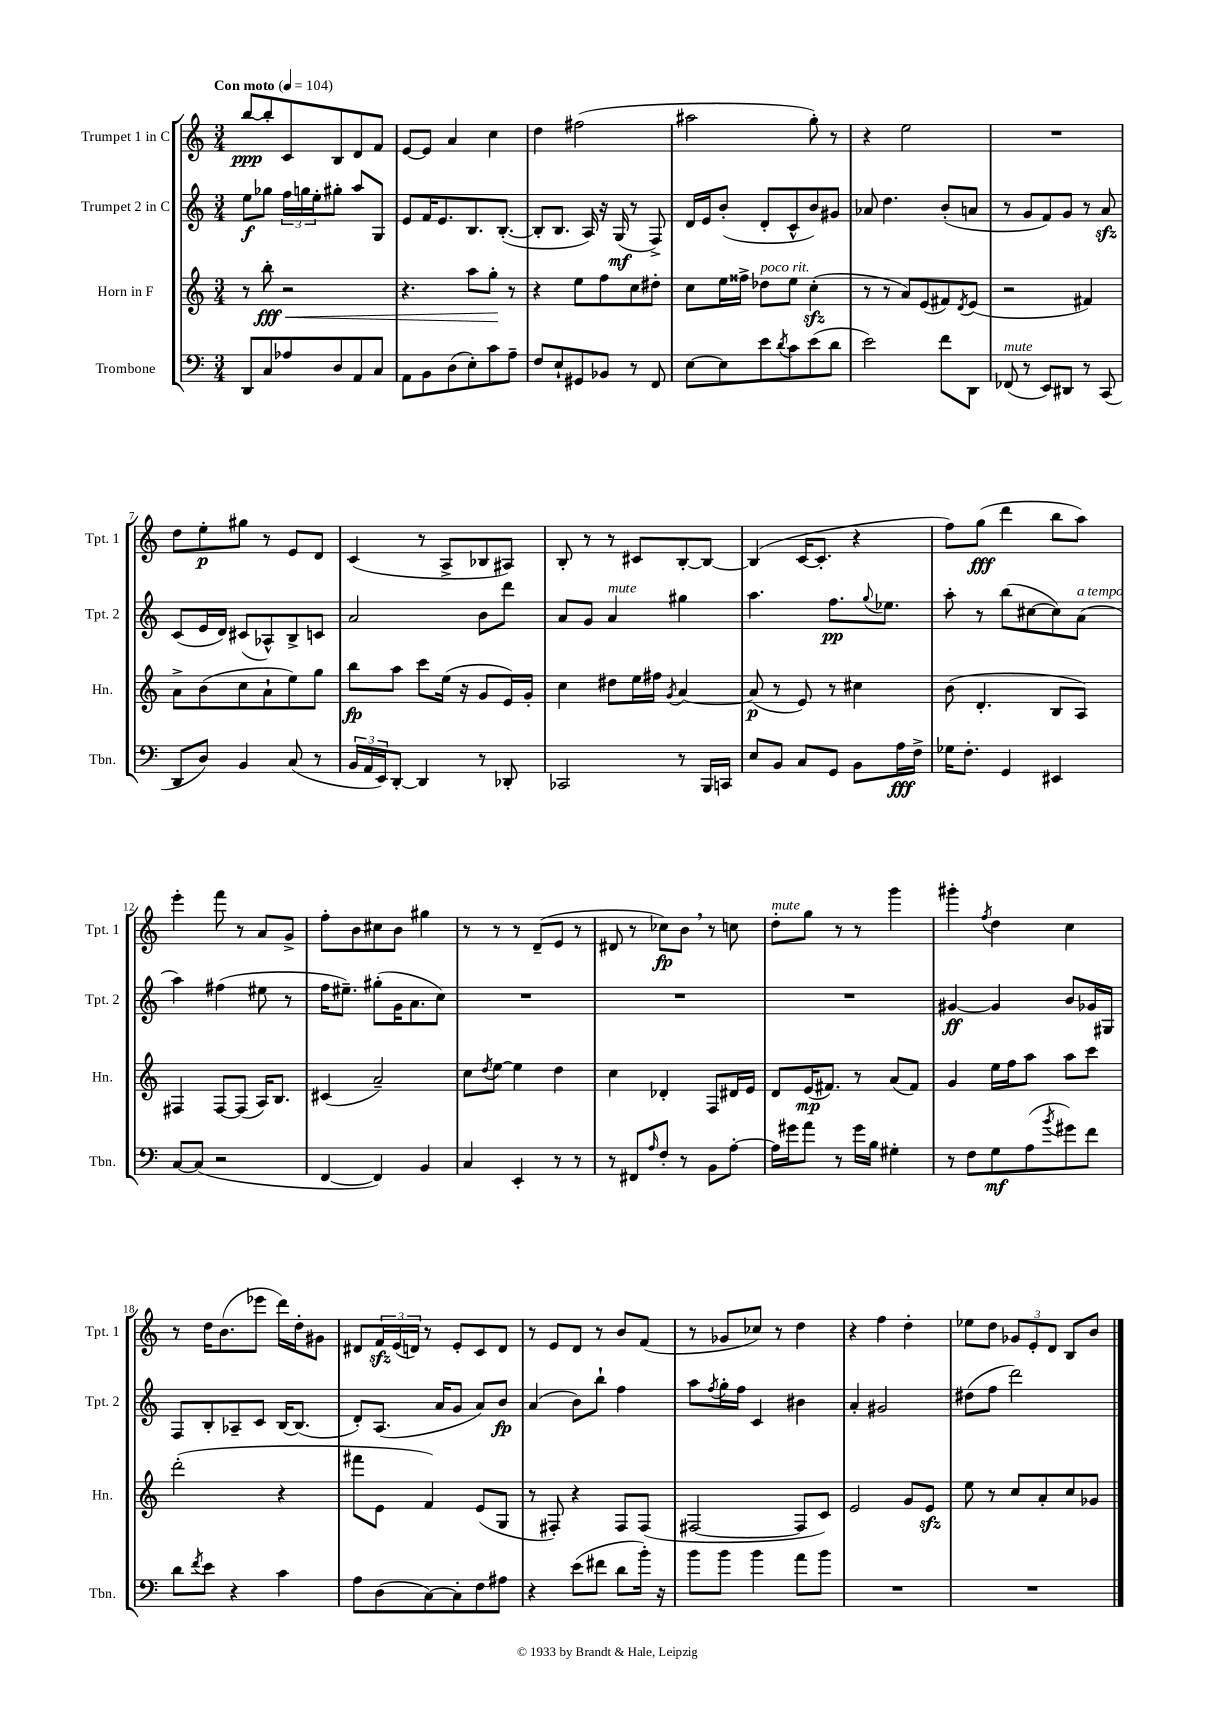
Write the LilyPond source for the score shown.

<<
\new StaffGroup <<
\new Staff = "s0" \with { instrumentName = "Trumpet 1 in C" shortInstrumentName = "Tpt. 1" } {
    \clef treble \key c \major \numericTimeSignature \time 3/4 \tempo "Con moto" 4 = 104
    b''8~\ppp b''8-. c'8 b8 d'8 f'8 |
    e'8~ e'8 a'4 c''4 |
    d''4 fis''2( |
    ais''2 g''8-.) r8 |
    r4 e''2 |
    R2. |
    d''8 e''8-.\p gis''8 r8 e'8 d'8 |
    c'4( r8 a8-> bes8 ais8) |
    b8-. r8 r8 cis'8 b8~-. b8~ |
    b4( c'16~ c'8.-. r4 |
    f''8) g''8\fff( d'''4 b''8 a''8) |
    e'''4-. f'''8 r8 a'8 g'8-> |
    f''8-. b'8 cis''8 b'8 gis''4 |
    r8 r8 r8 d'8--( e'8 r8 |
    dis'8 r8 ces''8\fp) b'8 \breathe r8 c''8 |
    d''8-.^\markup { \italic "mute" } g''8 r8 r8 g'''4 |
    gis'''4-. \acciaccatura { f''8 } d''4 c''4 |
    r8 d''16 b'8.( ees'''8 d'''16) d''16-. gis'8 |
    dis'8 \tuplet 3/2 { f'16\sfz e'16( d'16) } r8 e'8-. c'8 d'8 |
    r8 e'8 d'8 r8 b'8 f'8( |
    r8 ges'8 ces''8) r8 d''4 |
    r4 f''4 d''4-. |
    ees''8 d''8 \tuplet 3/2 { ges'8 e'8-. d'8 } b8 b'8 \bar "|." |
}
\new Staff = "s1" \with { instrumentName = "Trumpet 2 in C" shortInstrumentName = "Tpt. 2" } {
    \clef treble \key c \major \numericTimeSignature \time 3/4
    e''8\f ges''8 \tuplet 3/2 { f''16 g''16 e''16-. } gis''8-. a''8 g8 |
    e'8 f'16 e'8. b8. b8.~-.( |
    b8-. b8. a16) r16 g16\mf( r8 f8->) |
    d'16 e'16 b'8-.( d'8-. c'8-^ b'8) gis'8 |
    aes'8 d''4. b'8-.( a'8 |
    r8 g'8 f'8) g'8 r8 a'8\sfz |
    c'8( e'16 d'16) cis'8( aes8-^) b8-> c'8 |
    a'2 b'8 d'''8 |
    a'8 g'8 a'4^\markup { \italic "mute" } gis''4 |
    a''4. f''8.\pp \appoggiatura { g''8 } ees''8. |
    a''8-. r8 b''8( cis''8~ cis''8) a'8^\markup { \italic "a tempo" }( |
    a''4) fis''4( eis''8 r8 |
    f''16 eis''8.--) gis''8-.( g'16 a'8. c''8) |
    R2. |
    R2. |
    R2. |
    gis'4~\ff gis'4 b'8 ges'16 gis16 |
    f8 b8-. aes8-- c'8 b16~ b8.( |
    d'8-.) a8.( a'16 g'8 a'8) b'8\fp |
    a'4( b'8) b''8-! f''4 |
    a''8 \acciaccatura { f''8 } g''16-. f''16 c'4 bis'4 |
    a'4-. gis'2 |
    dis''8( f''8 d'''2) \bar "|." |
}
\new Staff = "s2" \with { instrumentName = "Horn in F" shortInstrumentName = "Hn." } {
    \clef treble \key c \major \numericTimeSignature \time 3/4
    r8 b''8-.\fff\< r2 |
    r4. a''8 g''8-.\! r8 |
    r4 e''8 f''8 c''8 dis''8-. |
    c''8 e''16 fisis''16-> des''8^\markup { \italic "poco rit." } e''8 c''4-.\sfz( |
    r8 r8 a'8) e'8( fis'8) \acciaccatura { d'8 } e'8( |
    r2 fis'4) |
    a'8-> b'8( c''8 a'8-! e''8) g''8 |
    b''8\fp a''8 c'''8 e''16( r16 g'8 e'16) g'16-. |
    c''4 dis''8 e''16 fis''16 \acciaccatura { g'8 } a'4~ |
    a'8\p( r8 e'8) r8 cis''4 |
    b'8( d'4.-. b8 a8) |
    fis4 fis8~ fis8( a16) b8. |
    cis'4( a'2--) |
    c''8 \acciaccatura { d''8 } e''8~ e''4 d''4 |
    c''4 des'4-. f8 dis'16 e'16 |
    d'8 e'16\mp( fis'8.) r8 a'8( fis'8) |
    g'4 e''16 f''16 a''8 a''8 c'''8 |
    d'''2-.( r4 |
    fis'''8 e'8 f'4) e'8( g8 |
    r8 fis8-.) r4 fis8 fis8( |
    fis2~ fis8 c'8) |
    e'2 g'8 e'8\sfz |
    e''8 r8 c''8 a'8-. c''8 ges'8 \bar "|." |
}
\new Staff = "s3" \with { instrumentName = "Trombone" shortInstrumentName = "Tbn." } {
    \clef bass \key c \major \numericTimeSignature \time 3/4
    d,8 c8 aes8 d8 a,8 c8 |
    a,8 b,8 d8( e8-.) c'8 a8-- |
    f8 e8-! gis,8 bes,8 r8 f,8 |
    e8~ e8 e'8 \acciaccatura { d'8 } c'8 e'8( d'8 |
    e'2) f'8 d,8 |
    fes,8^\markup { \italic "mute" }( r8 e,8) dis,8 r8 c,8( |
    d,8 d8) b,4 c8( r8 |
    \tuplet 3/2 { b,16 a,16 e,16) } d,8~-. d,4 r8 des,8-. |
    ces,2 r8 b,,16 c,16 |
    e8 b,8 c8 g,8 b,8 a16\fff f16-> |
    ges16 f8.-. g,4 eis,4 |
    c8~ c8( r2 |
    f,4~ f,4) b,4 |
    c4 e,4-. r8 r8 |
    r8 fis,8 \grace { a16 } f8-. r8 b,8 a8~-. |
    a16 gis'16 a'8 r8 gis'16 b16 gis4-. |
    r8 f8 g8\mf a8( \acciaccatura { b'8 } gis'8) f'8 |
    d'8 \acciaccatura { f'8 } e'8 r4 c'4 |
    a8 d8( c8~) c8-. f8 ais8 |
    r4 e'8( fis'8 d'8 b'16-.) r16 |
    b'8 b'8 b'4 a'8 b'8 |
    R2. |
    R2. \bar "|." |
}
>>
>>
